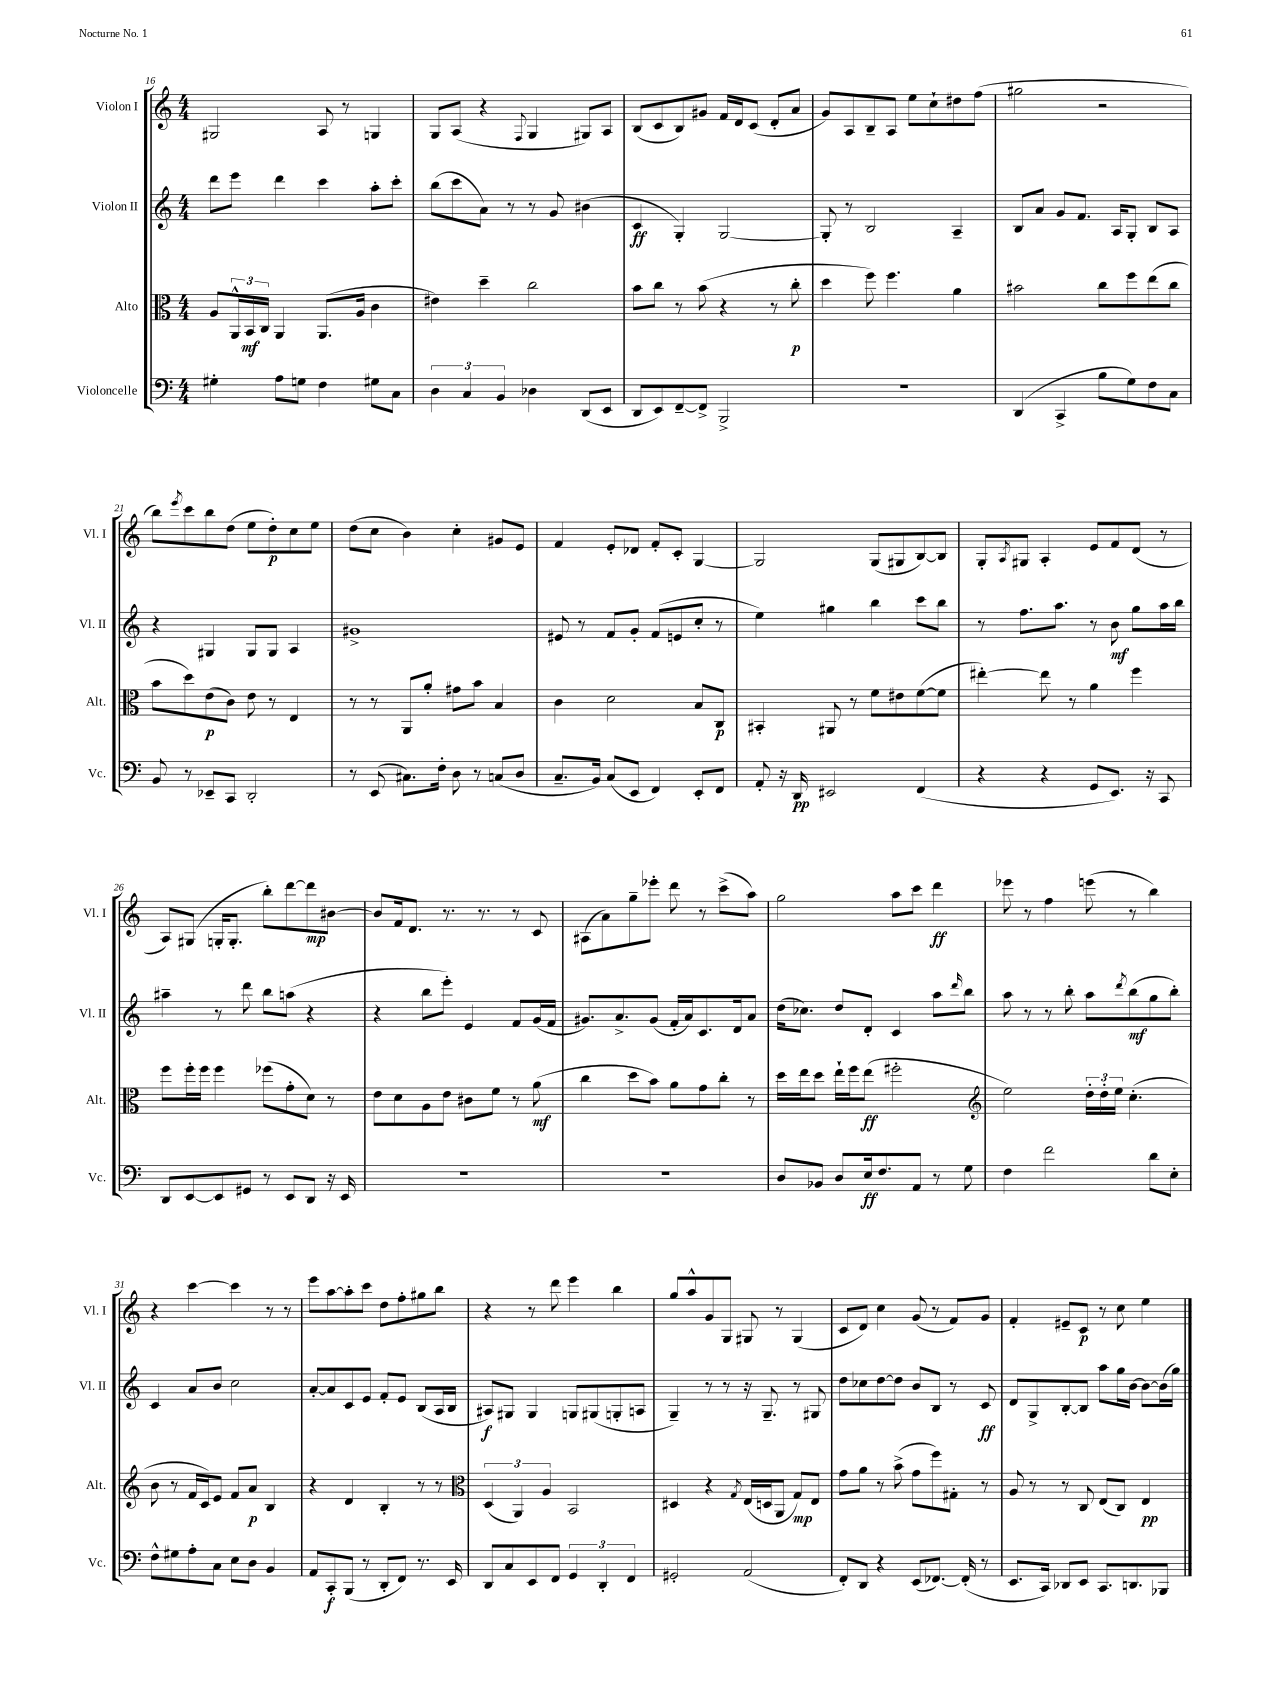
<<
\new StaffGroup <<
\new Staff = "s0" \with { instrumentName = "Violon I" shortInstrumentName = "Vl. I" } {
    \clef treble \key c \major \numericTimeSignature \time 4/4
    gis2 a8 r8 g4 |
    g8 a8( r4 \appoggiatura { f8 } g4 gis8) a8 |
    b8( c'8 b8) gis'8 f'16 d'16 c'8( d'8-. a'8 |
    g'8) a8 b8-- a8 e''8 c''8-! dis''8 f''8( |
    gis''2 r2 |
    b''8) \acciaccatura { e'''8 } c'''8 b''8 d''8( e''8 d''8-.\p) c''8 e''8 |
    d''8( c''8 b'4) c''4-. gis'8 e'8 |
    f'4 e'8-. des'8 f'8-. c'8-. g4~ |
    g2 g8( gis8 b8~) b8 |
    g8-. \acciaccatura { a8 } gis8 a4-. e'8 f'8 d'8( r8 |
    a8) gis8( g16-. g8.-. b''8-.) d'''8~ d'''8\mp bis'8~ |
    bis'8 f'16 d'8. r8. r8. r8 c'8 |
    ais8( a'8) g''8-- ees'''8-. d'''8 r8 c'''8->( a''8) |
    g''2 a''8 c'''8 d'''4\ff |
    ees'''8 r8 f''4 e'''8( r8 b''4) |
    r4 c'''4~ c'''4 r8 r8 |
    e'''8 a''8~ a''8-. c'''8 d''8 f''8-. gis''8 b''8 |
    r4 r8 d'''8 e'''4 b''4 |
    g''8 a''8-^ g'8 g8 gis8 r8 gis4( |
    c'8 d'8) c''4 g'8( r8 f'8) g'8 |
    f'4-. eis'8-- c'8\p r8 c''8 e''4 \bar "|." |
}
\new Staff = "s1" \with { instrumentName = "Violon II" shortInstrumentName = "Vl. II" } {
    \clef treble \key c \major \numericTimeSignature \time 4/4
    d'''8 e'''8 d'''4 c'''4 a''8-. c'''8-. |
    b''8( c'''8 a'8) r8 r8 g'8 bis'4( |
    c'4\ff g4-.) g2~ |
    g8-. r8 b2 a4-- |
    b8 a'8 g'8 f'8. a16 g8-. b8 a8 |
    r4 gis4 gis8 gis8 a4 |
    gis'1-> |
    eis'8 r8 f'8 g'8-. f'8( e'8 c''8-. r8 |
    e''4) gis''4 b''4 c'''8 b''8 |
    r8 f''8. a''8. r8 b'8\mf g''8 a''16 b''16 |
    ais''4-- r8 d'''8 b''8 a''8( r4 |
    r4 b''8 e'''8-.) e'4 f'8 g'16( f'16 |
    gis'8.) a'8.-> gis'8( f'16-. a'16) c'8. d'16 a'8 |
    d''16( ces''8.) d''8 d'8-. c'4 a''8 \grace { d'''16 } b''8 |
    a''8 r8 r8 b''8-. a''8 \acciaccatura { d'''8 } b''8\mf( g''8 b''8-.) |
    c'4 a'8 b'8 c''2 |
    a'8~-. a'8 c'8 e'8 f'8-. e'8 b8( a16 b16 |
    ais8\f) gis8 gis4 g8 gis8( g8-. a8 |
    g4--) r8 r8 r16 g8.-- r8 gis8 |
    d''8 ces''8 d''8~ d''8 b'8 b8 r8 c'8\ff |
    d'8 g8-> b8~-. b8 a''8 g''16 b'16~ b'8~ b'16( g''16) \bar "|." |
}
\new Staff = "s2" \with { instrumentName = "Alto" shortInstrumentName = "Alt." } {
    \clef alto \key c \major \numericTimeSignature \time 4/4
    a8 \tuplet 3/2 { a,16-^ b,16\mf c16 } a,4 a,8.( a16 c'4 |
    eis'4) d''4-- c''2 |
    b'8 c''8 r8 b'8( r4 r8 c''8-.\p |
    d''4 f''8) f''4. a'4 |
    bis'2 c''8 f''8 e''8( c''8 |
    b'8 d''8) e'8\p( c'8) e'8 r8 e4 |
    r8 r8 a,8 a'8-. gis'8 b'8 b4 |
    c'4 d'2 b8 c8\p |
    bis,4-. ais,8 r8 f'8 eis'8 f'8~( f'8 |
    eis''4~-.) eis''8 r8 a'4 f''4 |
    f''8 f''16-. f''16 f''4 fes''8( g'8-. d'8) r8 |
    e'8 d'8 a8 e'8 cis'8 f'8 r8 a'8\mf( |
    c''4 d''8 b'8) a'8 g'8 c''8-. r8 |
    d''16 e''16 d''8 e''16-! f''16 e''8\ff( fis''2-. |
    \clef treble e''2) \tuplet 3/2 { d''16-. d''16-. e''16 } c''4.-.( |
    b'8 r8 f'16 c'16) e'8 f'8 a'8\p b4 |
    r4 d'4 b4-. r8 r8 |
    \clef alto \tuplet 3/2 { d4( a,4) a4 } b,2 |
    dis4 r4 \acciaccatura { g8 } e16( d16 a,8 g8\mp) e8 |
    g'8 a'8 r8 b'8->( g'8 f''8) gis8-. r8 |
    a8 r8 r8 c8 e8( c8) e4\pp \bar "|." |
}
\new Staff = "s3" \with { instrumentName = "Violoncelle" shortInstrumentName = "Vc." } {
    \clef bass \key c \major \numericTimeSignature \time 4/4
    gis4-. a8 g8 f4 gis8 c8 |
    \tuplet 3/2 { d4 c4 b,4 } des4 d,8( e,8 |
    d,8 e,8) f,8~-- f,8-> b,,2-> |
    R1 |
    d,4( c,4-> b8 g8) f8 c8 |
    b,8 r8 ees,8-- c,8 d,2-. |
    r8 e,8( cis8.) f16-. d8 r8 c8( d8 |
    c8.-- b,16) c8( e,8 f,4) e,8-. f,8 |
    a,8-. r16 d,16\pp eis,2 f,4( |
    r4 r4 g,8 e,8.) r16 c,8 |
    d,8 e,8~ e,8 gis,8 r8 e,8 d,8 r16 e,16 |
    R1 |
    R1 |
    d8 bes,8 d8 e16\ff f8. a,8 r8 g8 |
    f4 f'2 d'8 e8-. |
    f8-^ gis8 a8-. c8 e8 d8 b,4 |
    a,8 c,8-.\f b,,8( r8 d,8-. f,8) r8. e,16 |
    d,8 c8 e,8 f,8 \tuplet 3/2 { g,4 d,4-. f,4 } |
    gis,2-. a,2( |
    f,8-.) d,8 r4 e,8( fes,8.~) fes,16-.( r8 |
    e,8. c,16) des,8 e,8 c,8. d,8. bes,,8 \bar "|." |
}
>>
>>
\layout { \context { \Score currentBarNumber = #16 } }
